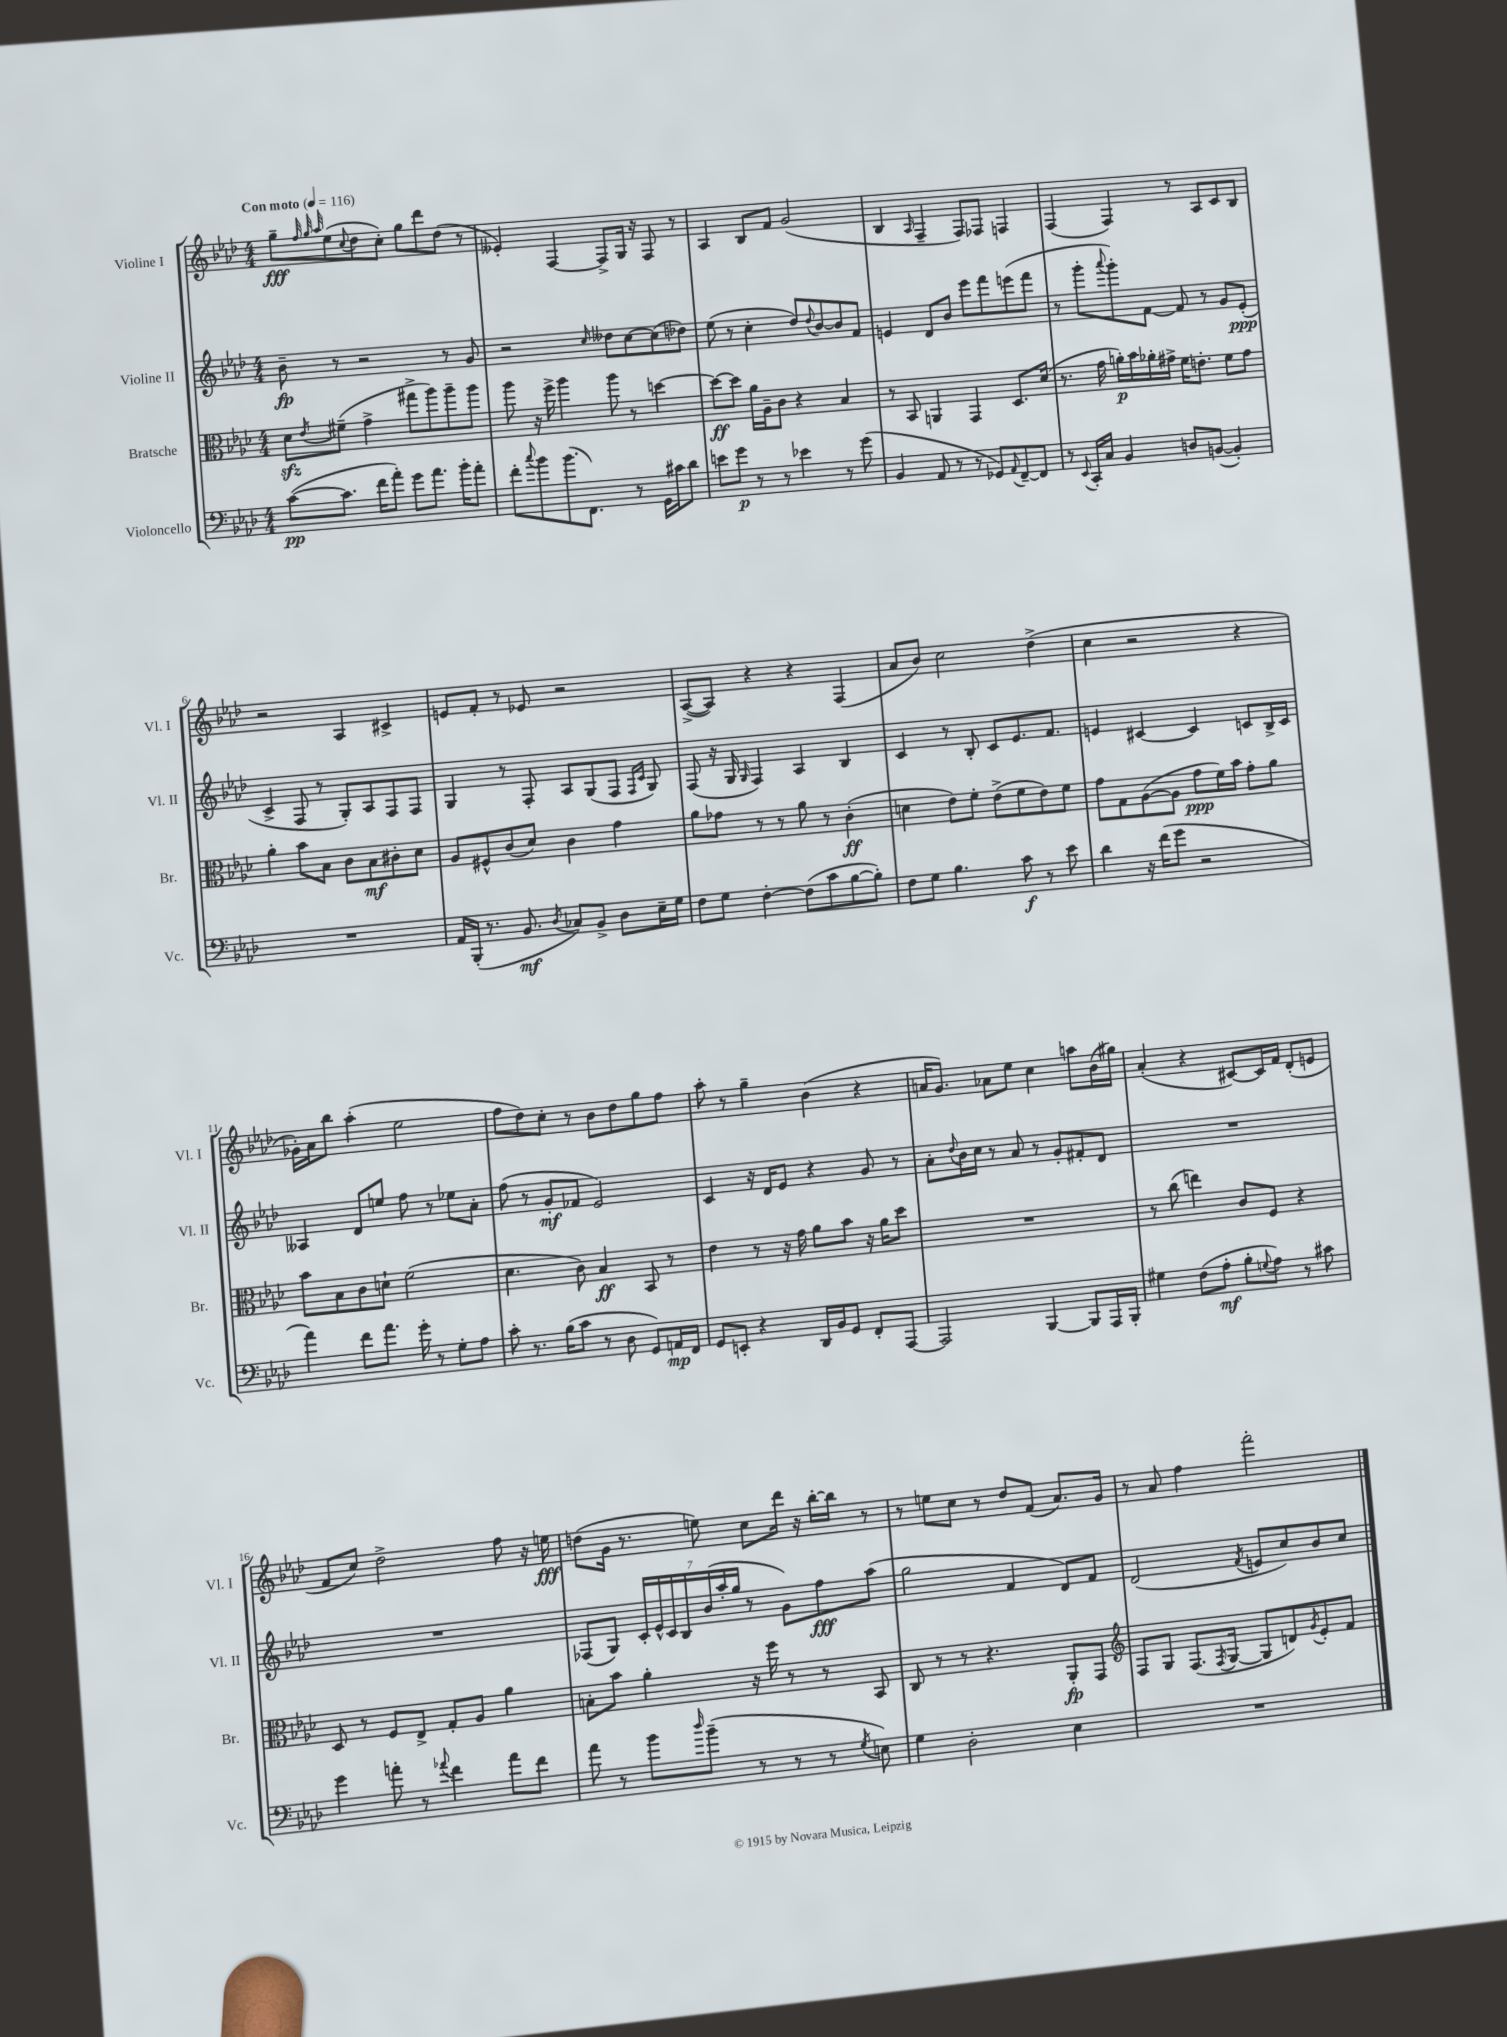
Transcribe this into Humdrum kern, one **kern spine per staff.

**kern	**kern	**kern	**kern
*staff4	*staff3	*staff2	*staff1
*clefF4	*clefC3	*clefG2	*clefG2
*k[b-e-a-d-]	*k[b-e-a-d-]	*k[b-e-a-d-]	*k[b-e-a-d-]
*M4/4	*M4/4	*M4/4	*M4/4
*MM116	*MM116	*MM116	*MM116
([8c	8d-	8b-~	8gg~
.	.	.	32qqff
.	.	.	32qqgg
.	8qe-	.	32qqaa-
8.c]	(8f#~	8r	(8ee-
.	.	.	8qqcc
.	4g^	2r	8dd-
16f	.	.	.
8a-')	.	.	8cc')
8g	8gg#^	.	8gg
8.a-	8aa-)	.	8ddd-
.	8aa-~	8r	(8dd-
16b-'	.	.	.
8a-'	8aa-	8g	8r
=	=	=	=
8f'	8aa-	2r	4e--')
8qqcc	.	.	.
8b-	16r	.	.
.	16ff^	.	.
(8.b-	4aa-	.	[4F
8.FF)	.	.	.
.	.	16qqcc	.
.	8aa-	8dd--	8F^]
8r	8r	[8cc	16G
.	.	.	16r
16GG	[4dd	(8cc]	8F
16c#	.	.	.
8d-	.	8dd-)	8r
=	=	=	=
8e	8dd_	(8ee-	4A-
8g	8dd]	8r	.
8r	16a-	4cc'	8B-
.	16A-~	.	.
8r	8c	.	8f
4e-	4r	8dd-)	(2g
.	.	8qqdd-	.
.	.	[8b-	.
8r	4B-	8b-]	.
(8g	.	8f	.
=	=	=	=
4BB-	8r	4e	4B-
.	8BB-	.	.
.	.	.	16qqA-
8AA-	4AA	8d-	4F~
8r	.	8b-	.
8r	4GG	8eee-	8F)
8GG-)	.	8fff	8F-
8qqAA-	.	.	.
[8FF~	8.D-	(8eee	4F
8FF]	.	8fff	.
.	(16d-	.	.
=	=	=	=
8r	8.r	8r	(4F
8qqEE-	.	.	.
16CC'	.	8ggg'	.
16C	16g	.	.
.	.	8qqaaa-	.
4BB-	16a')	8ggg')	4F)
.	16b-	.	.
.	16a-'	[8f	.
.	16g#^	.	.
8D	16f	8f]	8r
.	8.e'	.	.
([8BB	.	8r	8A-
4BB'])	8f	8g	8c
.	8g#	(8e-'	8B-
=	=	=	=
1r	4a-'	4c^	2r
.	8b-	8F	.
.	8B-	8r	.
.	8c	8G')	4A-
.	8B-	8A-	.
.	8c#'	8F	4c#^
.	8d-	8F	.
=	=	=	=
16AA-	8A-	4G	8e
(16BBB-'	.	.	.
8.r	8F#^^	.	8f'
.	(8c	8r	8r
8.BB-	.	.	.
.	8d-)	8F'	8e-
8qD-	.	.	.
8C-)	4c	8A-	2r
8BB-^	.	(8G	.
8D-	4g	8F	.
.	.	16qqF	.
.	.	16qqc	.
16E-~	.	8G)	.
16G	.	.	.
=	=	=	=
8F	8a-	(8F	([8A-^
8G	8g-	16r	8A-])
.	.	16G	.
.	.	16qqG	.
[4F'	8r	4F)	4r
.	8r	.	.
(8F]	8a-	4A-	4r
8c	8r	.	.
[8B-	(4c'	4B-	(4F
8B-'])	.	.	.
=	=	=	=
8F	4d	4c	8a-
8G	.	.	8b-)
4.B-	8e-)	8r	2cc
.	8f'	8B-'	.
.	(8e-^	8c	.
8c	8f	8.e-	.
8r	8e-)	.	(4dd-^
.	.	8.f	.
8e-	8f	.	.
=	=	=	=
4d-	8g	4e	4cc
.	8G	.	.
16r	([8A-	[4c#	2r
(16f	.	.	.
8g	8A-]	.	.
2r	8g	4c#]	.
.	16f)	.	.
.	16b-	.	.
.	8g'	8c	4r
.	8a-	16B-^	.
.	.	16c	.
=	=	=	=
4a-)	8b-	4A--	16g-')
.	.	.	16a-
.	8B-	.	8bb-
8f	8c	8d-	(4aa-'
8.a-	8d`	8ee	.
.	(2f	8ff	2ee-
16g'	.	.	.
8r	.	8r	.
8G'	.	8ee-	.
8A-	.	8a-'	.
=	=	=	=
8c'	4.d-	(8ff	8ff
8.r	.	8r	8dd-)
.	.	8g'	8cc'
(16B-	.	.	.
8c	8c)	8f-	8r
8r	4B-	2e-)	8b-
8D-	.	.	8dd-
8GG)	8BB-	.	8gg
16AA	8r	.	8ff
16FF	.	.	.
=	=	=	=
8GG	4e-	4c	8aa-'
8EE'	.	.	8r
4r	8r	16r	4gg~
.	.	16d-	.
.	16r	8e-	.
.	16g	.	.
16DD-	8a-	4r	(4b-
16BB-	.	.	.
8GG	8b-	.	.
8FF'	16r	8g	4r
.	16a-	.	.
[8AAA-	8dd-	8r	.
=	=	=	=
2AAA-]	1r	8a-'	16a
.	.	.	8.g)
.	.	8qqdd-	.
.	.	16b-	.
.	.	16cc	.
.	.	8r	8a-
.	.	8a-	8ee-
[4BBB-	.	8r	4cc
.	.	8g'	.
8BBB-]	.	8f#'	8aa
16AAA-	.	8d-	(16b-
16BBB-'	.	.	16gg#)
=	=	=	=
4G#	8r	1r	(4a-'
.	(8cc	.	.
(8F	4ee)	.	4r
8A-'	.	.	.
8B-'	8c	.	[8c#)
8qqG	.	.	.
8A-)	8F	.	16c#]
.	.	.	16f
8r	4r	.	(8d-'
8c#	.	.	8e
=	=	=	=
4g	8D-	1r	8f
.	8r	.	8cc)
8a'	8F	.	2dd-^
8r	8E-^	.	.
8qqa-	.	.	.
4f	8G'	.	.
.	8A-	.	.
8a-	4a-	.	8ff
8f	.	.	16r
.	.	.	16ee
=	=	=	=
8a-	8B'	(8F-	(8dd
8r	8b-	8G)	16g
.	.	.	8.r
8b-	4a-'	28c'	.
.	.	28e-^^	.
.	.	28c	.
.	.	28B-	.
16qqdd-	.	.	.
(8b-~	.	.	8ee)
.	.	(28b-	.
.	.	28aa-'	.
.	.	28gg	.
8r	16r	8r	8cc
.	16ff	.	.
8r	8r	8g)	16ddd-
.	.	.	16r
8r	8r	8ff	[16bb-'
.	.	.	16bb-]
8qG	.	.	.
8E)	8BB-	(8aa-	8r
=	=	=	=
4G	8C	2gg	8r
.	8r	.	8ee
2D-'	8r	.	8cc
.	4.r	.	8r
.	.	4f	8dd-
.	.	.	(8f
4E-	8AA-'	8d-)	8.a-)
.	8GG	8f	.
.	.	.	16g
=	=	=	=
*	*clefG2	*	*
1r	8F	(2d-	8r
.	8G	.	8a-
.	(8.F	.	4ff
.	8qF	.	.
.	[16G	.	.
.	.	8qf	.
.	8G]	8e	2fff'
.	8d)	8cc)	.
.	8qg	.	.
.	8e-'	8b-	.
.	8f	8cc	.
==	==	==	==
*-	*-	*-	*-
